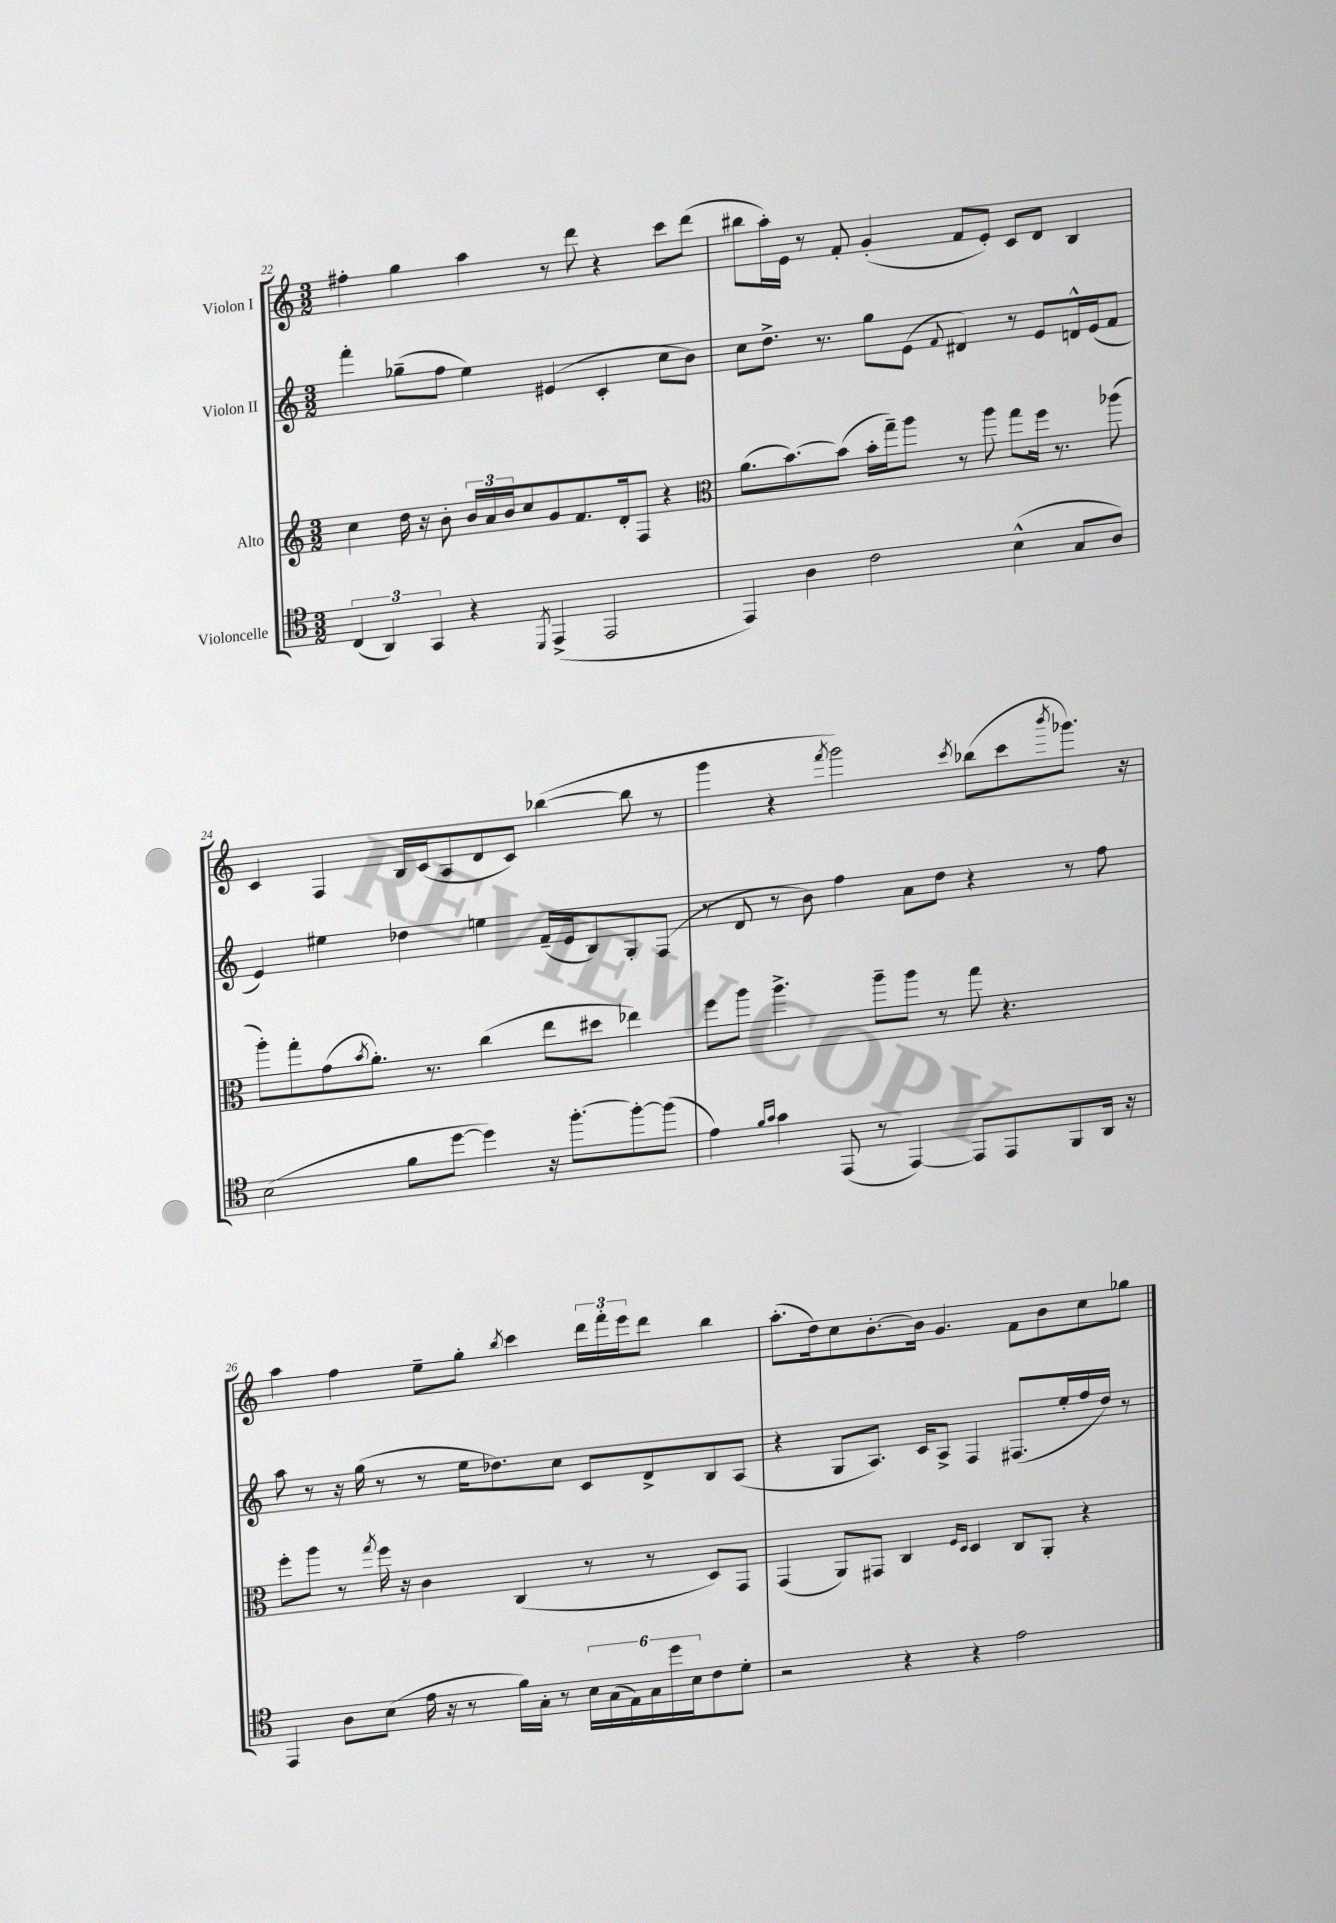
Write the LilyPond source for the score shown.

<<
\new StaffGroup <<
\new Staff = "s0" \with { instrumentName = "Violon I" } {
    \clef treble \key c \major \numericTimeSignature \time 3/2
    fis''4-. g''4 a''4 r8 d'''8 r4 c'''8 d'''8( |
    bis''8 a''16-.) e'16 r8 f'8-. g'4-.( f'8 e'8-.) c'8 d'8 b4 |
    c'4 f4 b16 c'16( a8 d'8 c'8) bes''4~( bes''8 r8 |
    g'''4 r4 \acciaccatura { f'''8 } g'''2) \acciaccatura { c'''8 } bes''8( c'''8 \acciaccatura { b'''8 } ges'''8.) r16 |
    a''4 f''4 e''8-- g''8-. \acciaccatura { b''8 } c'''4 \tuplet 3/2 { d'''16 f'''16-. e'''16 } d'''8 b''4 |
    a''8.-.( d''16) c''8 b'8.~-. b'16 g'4. f'8 b'8 c''8 ges''8 \bar "|." |
}
\new Staff = "s1" \with { instrumentName = "Violon II" } {
    \clef treble \key c \major \numericTimeSignature \time 3/2
    f'''4-. ges''8--( f''8 e''4) eis'4( c'4-. c''8 b'8) |
    c''8 d''8.-> r8. g''8 e'8( \appoggiatura { f'8 } dis'4) r8 e'8 d'16-^ e'16( f'8 |
    e'4) eis''4 des''4 e''4 f'16--( e'16 b8) g8-. f8( |
    r8 d'8 r8 b'8) f''4 a'8 d''8 r4 r8 f''8 |
    a''8 r8 r16 g''16( r8 r8 e''16 des''8.) c''8 c'8 d'8-> b8 a8( |
    r4 g8 a8.) c'16 a8-> f4 fis8.( e''16-. f''16 d''16) r8 \bar "|." |
}
\new Staff = "s2" \with { instrumentName = "Alto" } {
    \clef treble \key c \major \numericTimeSignature \time 3/2
    c''4 d''16 r16 b'8-. \tuplet 3/2 { b'16 a'16 b'16 } c''8 g'8 f'8. d'16-. f8 r4 |
    \clef alto a'8.( b'8.~) b'8( b'16-. g''16--) a''8 r8 a''8 g''8 f''16 r8. aes''8( |
    a''8-.) g''8-. g'8( \acciaccatura { b'8 } a'8.-.) r8. c''4( e''8 dis''8 ees''4) |
    f''8 a''8 a''4.-> a''8-- a''8 r8 g''8 r4. |
    f''8-. a''8 r8 \acciaccatura { g''8 } f''16 r16 c'4 c4( r8 r8 d8) g,8 |
    g,4( a,8) gis,8 c4 \grace { f16 d16 } d4 c8 a,8-. r4 \bar "|." |
}
\new Staff = "s3" \with { instrumentName = "Violoncelle" } {
    \clef tenor \key c \major \numericTimeSignature \time 3/2
    \tuplet 3/2 { c4( a,4) g,4 } r4 \acciaccatura { d,8 } e,4->( e,2 |
    e,4) a4 c'2 b4-^( g8 a8) |
    b2( f'8 d''8~ d''4) r16 f''8.~-. f''8~-. f''8( |
    e'4) \grace { f'16 g'16 } g'4 e,8( r8 e,4~) e,8 e,8 f,8 a,16 r16 |
    e,4 a8 b8( e'16 r16 r8 f'16) g16-. r8 \tuplet 6/4 { b16 g16( e16) g16 d''16 b16 } c'8 d'8-. |
    r2 r4 r4 e'2 \bar "|." |
}
>>
>>
\layout { \context { \Score currentBarNumber = #22 } }
